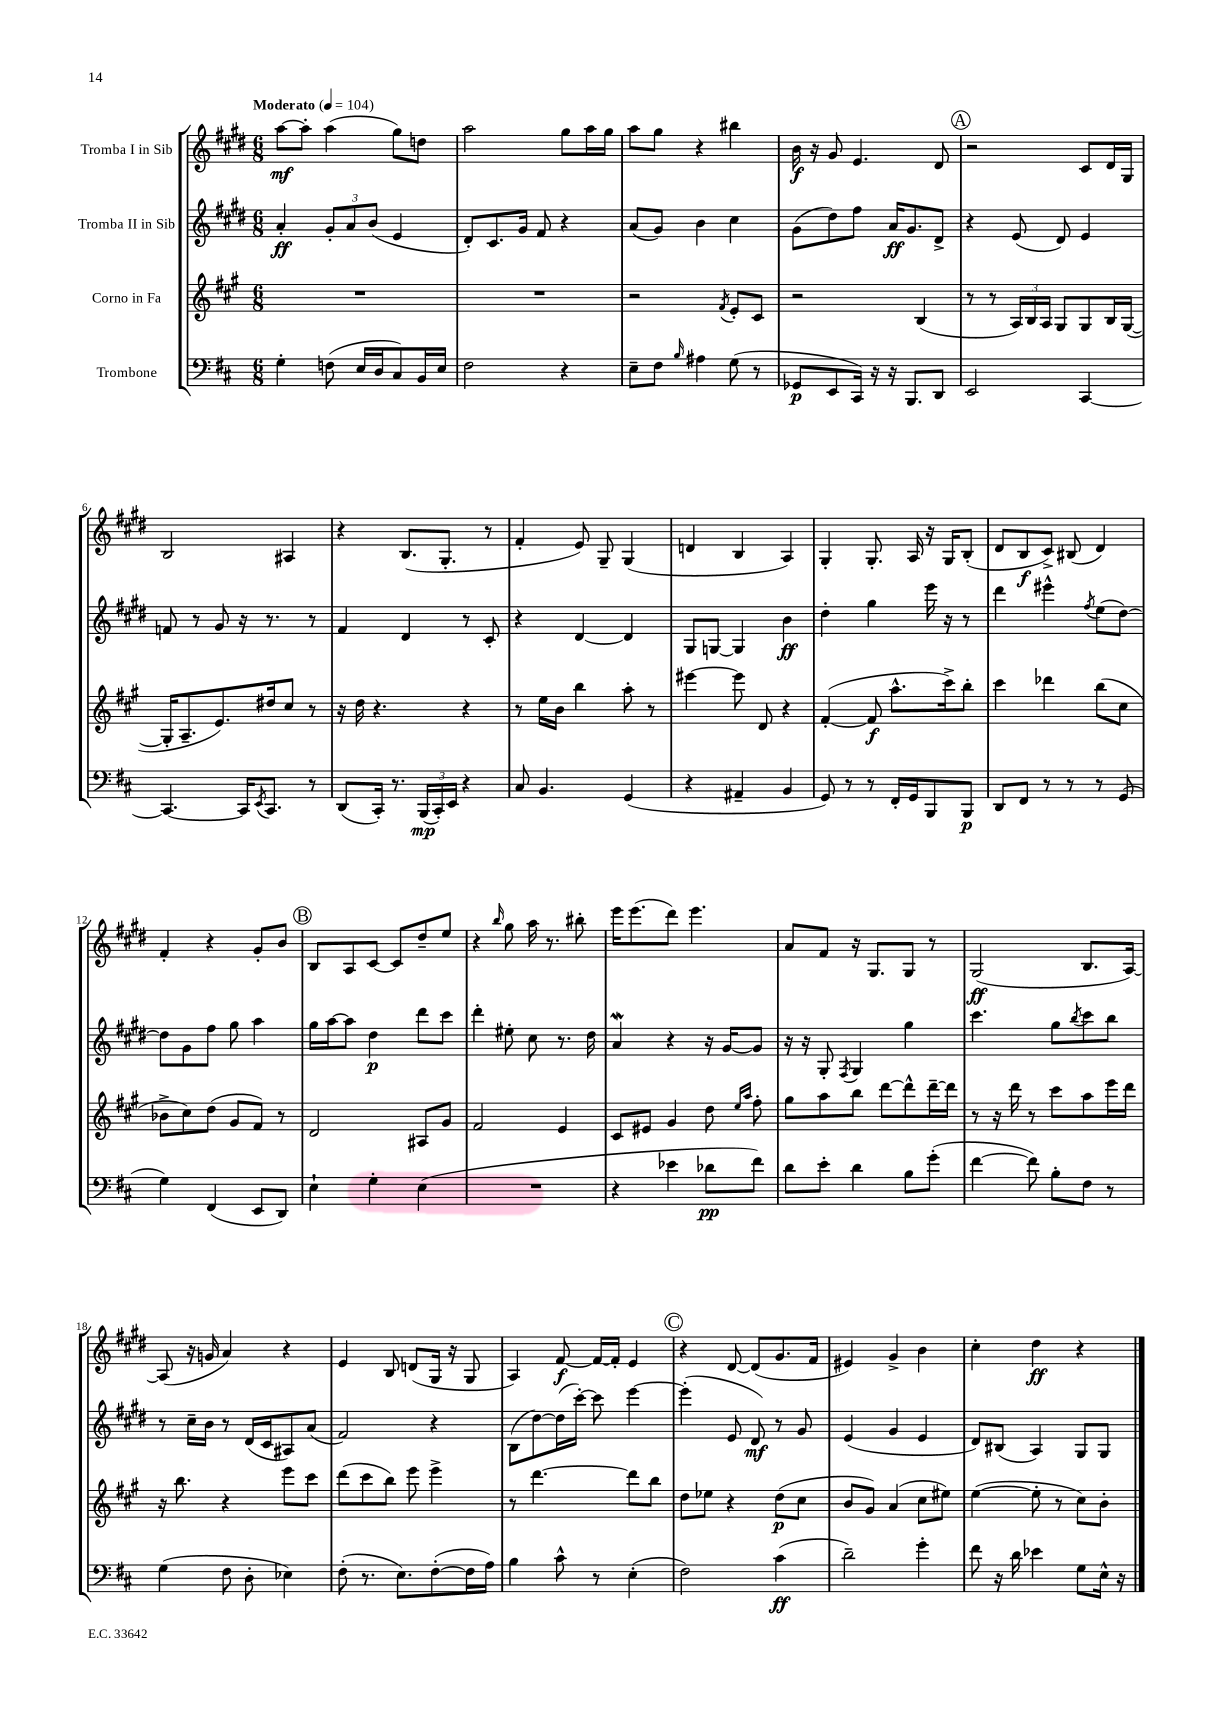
<<
\new StaffGroup <<
\new Staff = "s0" \with { instrumentName = "Tromba I in Sib" } {
    \clef treble \key e \major \numericTimeSignature \time 6/8 \tempo "Moderato" 4 = 104
    a''8~\mf a''8-. a''4( gis''8) d''8 |
    a''2 gis''8 a''16 gis''16 |
    a''8 gis''8 r4 bis''4 |
    b'16\f r16 gis'8 e'4. dis'8 |
    \mark \markup { \circle "A" } r2 cis'8 dis'16 gis16 |
    b2 ais4 |
    r4 b8.( gis8.-. r8 |
    fis'4-. e'8) gis8-- gis4( |
    d'4 b4 a4) |
    gis4-. gis8.-. a16 r16 gis16 b8-.( |
    dis'8 b8\f cis'8->) bis8( dis'4) |
    fis'4-. r4 gis'8-. b'8 |
    \mark \markup { \circle "B" } b8 a8 cis'8~ cis'8 dis''8-- e''8 |
    r4 \grace { b''16 } gis''8 a''16 r8. bis''8-. |
    e'''16 e'''8.( dis'''8) e'''4. |
    a'8 fis'8 r16 gis8. gis8 r8 |
    gis2\ff( b8. a16~) |
    a8( r16 g'16 a'4) r4 |
    e'4 b8 d'8( gis16 r16 gis8 |
    a4) fis'8~\f fis'16~ fis'16-. e'4 |
    \mark \markup { \circle "C" } r4 dis'8~ dis'8( gis'8. fis'16 |
    eis'4) gis'4-> b'4 |
    cis''4-. dis''4\ff r4 \bar "|." |
}
\new Staff = "s1" \with { instrumentName = "Tromba II in Sib" } {
    \clef treble \key e \major \numericTimeSignature \time 6/8
    a'4-.\ff \tuplet 3/2 { gis'8-. a'8 b'8( } e'4 |
    dis'8-.) cis'8. gis'16 fis'8 r4 |
    a'8( gis'8) b'4 cis''4 |
    gis'8( dis''8) fis''8 a'16\ff gis'8. dis'8-> |
    \mark \markup { \circle "A" } r4 e'8( dis'8) e'4 |
    f'8 r8 gis'8 r16 r8. r8 |
    fis'4 dis'4 r8 cis'8-. |
    r4 dis'4~ dis'4 |
    gis8 g8~ g4 b'4\ff |
    dis''4-. gis''4 e'''16 r16 r8 |
    dis'''4 eis'''4-^ \acciaccatura { fis''8 } e''8( dis''8~) |
    dis''8 gis'8 fis''8 gis''8 a''4 |
    \mark \markup { \circle "B" } gis''16 a''16~ a''8 dis''4\p dis'''8 cis'''8 |
    dis'''4-. eis''8-. cis''8 r8. dis''16 |
    a'4\mordent r4 r16 gis'16~ gis'8 |
    r16 r16 gis8-. \acciaccatura { fis8 } gis4 gis''4 |
    cis'''4. gis''8 \acciaccatura { b''8 } cis'''8 b''8 |
    r8 cis''16-- b'16 r8 dis'16( cis'16 ais8) a'8( |
    fis'2) r4 |
    b8( dis''8~) dis''16( cis'''16~-.) cis'''8 e'''4~ |
    \mark \markup { \circle "C" } e'''4-.( e'8 dis'8\mf) r8 gis'8 |
    e'4( gis'4 e'4 |
    dis'8) bis8( a4) gis8 gis8 \bar "|." |
}
\new Staff = "s2" \with { instrumentName = "Corno in Fa" } {
    \clef treble \key a \major \numericTimeSignature \time 6/8
    R2. |
    R2. |
    r2 \acciaccatura { fis'8 } e'8-. cis'8 |
    r2 b4( |
    \mark \markup { \circle "A" } r8 r8 \tuplet 3/2 { a16) b16 a16 } gis8 gis8 b16 gis16~( |
    gis16-. a8.-- e'8.) dis''16 cis''8 r8 |
    r16 d''16 r4. r4 |
    r8 e''16 b'16 b''4 a''8-. r8 |
    eis'''4~ eis'''8 d'8 r4 |
    fis'4~-.( fis'8\f a''8.-^ cis'''16->) b''8-. |
    cis'''4 des'''4 b''8( cis''8 |
    bes'8-> cis''8) d''8( gis'8 fis'8) r8 |
    \mark \markup { \circle "B" } d'2 ais8 gis'8 |
    fis'2 e'4 |
    cis'8 eis'8 gis'4 d''8 \grace { e''16 a''16 } fis''8-. |
    gis''8 a''8 b''8 d'''8~ d'''8-^ d'''16~-- d'''16 |
    r8 r16 d'''16 r8 cis'''8 a''8 e'''16 d'''16 |
    r16 b''8. r4 e'''8 cis'''8 |
    d'''8( cis'''8 b''8) e'''8 e'''4-> |
    r8 d'''4.~ d'''8 b''8 |
    \mark \markup { \circle "C" } d''8 ees''8 r4 d''8\p( cis''8 |
    b'8 gis'8) a'4( cis''8 eis''8) |
    e''4~( e''8-. r8 cis''8) b'8-. \bar "|." |
}
\new Staff = "s3" \with { instrumentName = "Trombone" } {
    \clef bass \key d \major \numericTimeSignature \time 6/8
    g4-. f8( e16 d16 cis8) b,16 e16 |
    fis2 r4 |
    e8-- fis8 \grace { b16 } ais4 g8( r8 |
    ges,8\p e,8 cis,16) r16 r16 b,,8. d,8 |
    \mark \markup { \circle "A" } e,2 cis,4~ |
    cis,4.~ cis,16 \acciaccatura { e,8 } cis,8. r8 |
    d,8( cis,16-.) r8. \tuplet 3/2 { b,,16\mp( cis,16-.) e,16 } r4 |
    cis8 b,4. g,4( |
    r4 ais,4-- b,4 |
    g,8) r8 r8 fis,16-. g,16 b,,8 b,,8\p |
    d,8 fis,8 r8 r8 r8 g,8( |
    g4) fis,4( e,8 d,8) |
    \mark \markup { \circle "B" } e4-! g4-. e4( |
    R2. |
    r4 ees'4 des'8\pp fis'8) |
    d'8 e'8-. d'4 b8 g'8-.( |
    fis'4~ fis'8) b8-. fis8 r8 |
    g4( fis8 d8-. ees4) |
    fis8-.( r8. e8.) fis8~-.( fis16 a16) |
    b4 cis'8-^ r8 e4-.( |
    \mark \markup { \circle "C" } fis2) cis'4\ff( |
    d'2--) g'4-. |
    fis'8 r16 d'16 ees'4 g8 e16-^ r16 \bar "|." |
}
>>
>>
